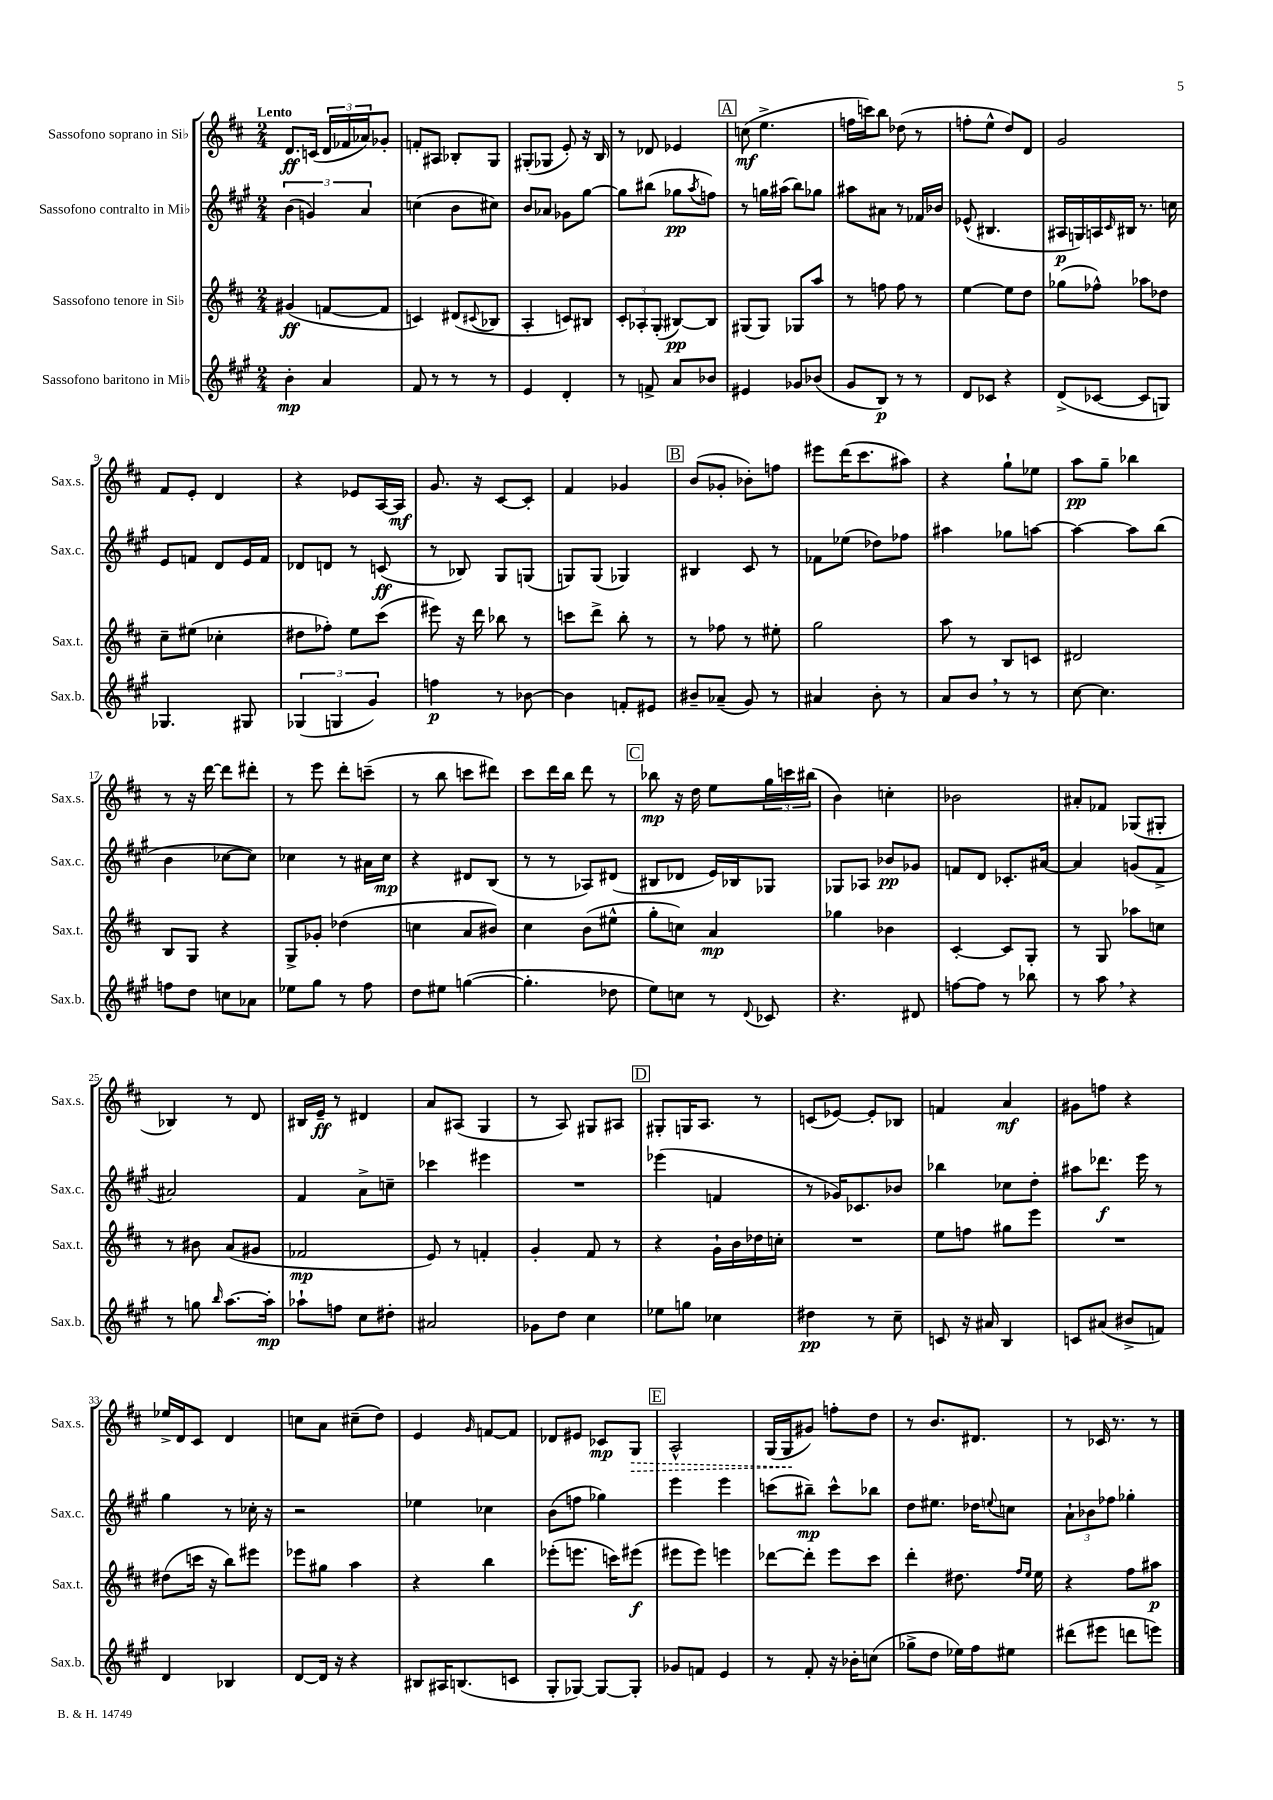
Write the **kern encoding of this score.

**kern	**dynam	**kern	**dynam	**kern	**dynam	**kern	**dynam
*part4	*part4	*part3	*part3	*part2	*part2	*part1	*part1
*staff4	*staff4	*staff3	*staff3	*staff2	*staff2	*staff1	*staff1
*I"Sassofono baritono in Mi♭	*	*I"Sassofono tenore in Si♭	*	*I"Sassofono contralto in Mi♭	*	*I"Sassofono soprano in Si♭	*
*I'Sax.b.	*	*I'Sax.t.	*	*I'Sax.c.	*	*I'Sax.s.	*
*clefG2	*	*clefG2	*	*clefG2	*	*clefG2	*
*k[f#c#g#]	*	*k[f#c#]	*	*k[f#c#g#]	*	*k[f#c#]	*
*M2/4	*	*M2/4	*	*M2/4	*	*M2/4	*
=1	=1	=1	=1	=1	=1	=1	=1
!	!	!	!	!	!	!LO:TX:a:B:t=Lento	!
4b'\	mp	(4g#X/	ff	(6b\	.	8.d/L	ff
.	.	.	.	6gn/)	.	.	.
.	.	.	.	.	.	(16cn/Jk	.
4a/	.	[8fn/L	.	.	.	24d/LL	.
.	.	.	.	.	.	24f-X/	.
.	.	.	.	6a/	.	24a-X/J)	.
.	.	8f/J]	.	.	.	8g-X'/J	.
=2	=2	=2	=2	=2	=2	=2	=2
8f#/	.	4cn/)	.	(4ccn\	.	8fn'/L	.
8r	.	.	.	.	.	8A#X/J	.
8r	.	(8d#X/L	.	8b\L	.	8B-X'/L	.
.	.	8qqc#X/	.	.	.	.	.
8r	.	8B-X/J	.	8cc#X\J)	.	8G/J	.
=3	=3	=3	=3	=3	=3	=3	=3
4e/	.	4A'/	.	8b/L	.	(8G#X'/L	.
.	.	.	.	8a-X/J	.	8G-X/J	.
4d'/	.	8cn/L)	.	8g-X\L	.	8e'/)	.
.	.	8B#X/J	.	[8gg#\J	.	16r	.
.	.	.	.	.	.	16B/	.
=4	=4	=4	=4	=4	=4	=4	=4
8r	.	12c#'/L	.	8gg#\L]	.	8r	.
.	.	12A-X'/	.	.	.	.	.
8fn^/	.	.	.	(8bb#X\J	.	8d-X/	.
.	.	(12G'/J	.	.	.	.	.
8a/L	.	[8B#X/L)	pp	8gg-X\L	pp	4e-X/	.
.	.	.	.	8qaa/	.	.	.
8b-X/J	.	8B#/J]	.	8ffn\J)	.	.	.
!!LO:REH:place=s1:t=A
=5	=5	=5	=5	=5	=5	=5	=5
4e#X/	.	(8G#X/L	.	8r	.	(8ccn\	mf
.	.	8G#/J)	.	16ggn\LL	.	4.ee^\	.
.	.	.	.	(16aa#X\JJ	.	.	.
8g-X/L	.	8G-X/L	.	8bb\L)	.	.	.
(8b-X/J	.	8aa/J	.	8gg-X\J	.	.	.
=6	=6	=6	=6	=6	=6	=6	=6
8g#/L	.	8r	.	8aa#X\L	.	16ffn\LL	.
.	.	.	.	.	.	16cccn\J)	.
8B/J)	p	8ffn\	.	8a#X\J	.	8bb\J	.
8r	.	8ff\	.	8r	.	(8dd-X\	.
8r	.	8r	.	16f-X/LL	.	8r	.
.	.	.	.	16b-X/JJ	.	.	.
=7	=7	=7	=7	=7	=7	=7	=7
8d/L	.	[4ee\	.	(8e-X^^/	.	8ffn'\L	.
8c-X/J	.	.	.	4.B#X/	.	8ee^^\J	.
4r	.	8ee\L]	.	.	.	8dd/L)	.
.	.	8dd\J	.	.	.	8d/J	.
=8	=8	=8	=8	=8	=8	=8	=8
(8d^/L	.	(8gg-X\L	.	16A#X/LL	p	2g/	.
.	.	.	.	16Gn/)	.	.	.
[8c-X/J	.	8ff-X^^\J)	.	16An/	.	.	.
.	.	.	.	16qqc#/	.	.	.
.	.	.	.	16B#X/JJ	.	.	.
8c-/L]	.	8aa-X\L	.	8.r	.	.	.
8Gn/J)	.	8dd-X\J	.	.	.	.	.
.	.	.	.	16ccn\	.	.	.
!!LO:LB:g=z
=9	=9	=9	=9	=9	=9	=9	=9
4.G-X/	.	8cc#~\L	.	8e/L	.	8f#/L	.
.	.	(8ee#X\J	.	8fn/J	.	8e'/J	.
.	.	4cc-X'\	.	8d/L	.	4d/	.
8G#X/	.	.	.	16e/L	.	.	.
.	.	.	.	16f/JJ	.	.	.
=10	=10	=10	=10	=10	=10	=10	=10
(6G-X/	.	8dd#X\L	.	8d-X/L	.	4r	.
.	.	8ff-X'\J)	.	8dn/J	.	.	.
6Gn/	.	.	.	.	.	.	.
.	.	8ee\L	.	8r	.	8e-X/L	.
6g#/)	.	.	.	.	.	.	.
.	.	(8ccc#\J	.	(8cn/	ff	[16A/L	.
.	.	.	.	.	.	16A/JJ]	mf
=11	=11	=11	=11	=11	=11	=11	=11
4ffn\	p	8eee#X\)	.	8r	.	8.g/	.
.	.	16r	.	8B-X/)	.	.	.
.	.	16ddd\	.	.	.	16r	.
8r	.	8bb-X\	.	8G#/L	.	[8c#/L	.
[8b-X\	.	8r	.	(8Gn/J	.	8c#'/J]	.
=12	=12	=12	=12	=12	=12	=12	=12
4b-\]	.	8cccn\L	.	8Gn/L)	.	4f#/	.
.	.	8ddd^\J	.	(8G/J	.	.	.
8fn'/L	.	8bb'\	.	4G-X/)	.	4g-X/	.
8e#X/J	.	8r	.	.	.	.	.
!!LO:REH:place=s1:t=B
=13	=13	=13	=13	=13	=13	=13	=13
8b#X~/L	.	8r	.	4B#X/	.	(8b/L	.
(8a-X~/J	.	8ff-X\	.	.	.	8g-X'/J	.
8g#/)	.	8r	.	8c#/	.	8b-X'\L)	.
8r	.	8ee#X'\	.	8r	.	8ffn\J	.
=14	=14	=14	=14	=14	=14	=14	=14
4a#X/	.	2gg\	.	8f-X\L	.	8eee#X\L	.
.	.	.	.	(8ee-X\J	.	(16ddd\K	.
.	.	.	.	.	.	8.ccc#\	.
8b'\	.	.	.	8dd-X\L)	.	.	.
8r	.	.	.	8ff-X\J	.	8aa#X\J)	.
=15	=15	=15	=15	=15	=15	=15	=15
8a/L	.	8aa\	.	4aa#X\	.	4r	.
8b,/J	.	8r	.	.	.	.	.
8r	.	8B/L	.	8gg-X\L	.	8gg`\L	.
8r	.	8cn/J	.	[8aan\J	.	8ee-X\J	.
=16	=16	=16	=16	=16	=16	=16	=16
[8cc#\	.	2d#X/	.	4aa\_	.	8aa\L	pp
4.cc#\]	.	.	.	.	.	8gg~\J	.
.	.	.	.	8aa\L]	.	4bb-X\	.
.	.	.	.	(8bb\J	.	.	.
!!LO:LB:g=z
=17	=17	=17	=17	=17	=17	=17	=17
8ffn\L	.	8B/L	.	4b\	.	8r	.
8dd\J	.	8G/J	.	.	.	16r	.
.	.	.	.	.	.	[16ddd\	.
8ccn\L	.	4r	.	[8cc-X\L	.	8ddd\L]	.
8a-X\J	.	.	.	8cc-\J])	.	8ddd#X'\J	.
=18	=18	=18	=18	=18	=18	=18	=18
8ee-X\L	.	8G^/L	.	4cc-X\	.	8r	.
8gg#\J	.	8g-X'/J	.	.	.	8eee\	.
8r	.	(4dd-X\	.	8r	.	8ddd'\L	.
8ff#\	.	.	.	16a#X\LL	.	(8cccn~\J	.
.	.	.	.	16cc-\JJ	mp	.	.
=19	=19	=19	=19	=19	=19	=19	=19
8dd\L	.	4ccn\	.	4r	.	8r	.
8ee#X\J	.	.	.	.	.	8bb\	.
([4ggn\	.	8a/L	.	8d#X/L	.	8cccn\L	.
.	.	8b#X/J)	.	(8B/J	.	8ddd#X\J)	.
=20	=20	=20	=20	=20	=20	=20	=20
4.gg'\]	.	4cc#\	.	8r	.	8ccc#\L	.
.	.	.	.	8r	.	16ddd\L	.
.	.	.	.	.	.	16bb\JJ	.
.	.	(8b\L	.	8A-X/L)	.	8ddd\	.
8dd-X\	.	8ee#X^^\J	.	(8d#X/J	.	8r	.
!!LO:REH:place=s1:t=C
=21	=21	=21	=21	=21	=21	=21	=21
8ee\L)	.	8gg'\L	.	8B#X/L	.	8bb-X\	mp
8ccn\J	.	8ccn\J)	.	8d-X/J	.	16r	.
.	.	.	.	.	.	16dd\	.
8r	.	4a/	mp	16e/LL)	.	8ee\L	.
.	.	.	.	16B-X/J	.	.	.
8qqd/	.	.	.	.	.	.	.
8c-X/	.	.	.	8G-X/J	.	24gg\L	.
.	.	.	.	.	.	24cccn\	.
.	.	.	.	.	.	(24bb#X\JJ	.
=22	=22	=22	=22	=22	=22	=22	=22
4.r	.	4gg-X\	.	8G-X/L	.	4b\)	.
.	.	.	.	8A-X/J	.	.	.
.	.	4b-X\	.	8b-X/L	pp	4ccn'\	.
8d#X/	.	.	.	8g-X/J	.	.	.
=23	=23	=23	=23	=23	=23	=23	=23
[8ffn\L	.	[4c#'/	.	8fn/L	.	2b-X\	.
8ff\J]	.	.	.	8d/J	.	.	.
8r	.	8c#/L]	.	8.c-X'/L	.	.	.
8bb-X\	.	8G'/J	.	.	.	.	.
.	.	.	.	[16a#X/Jk	.	.	.
=24	=24	=24	=24	=24	=24	=24	=24
8r	.	8r	.	4a#/]	.	8a#X'/L	.
8aa,\	.	8G/	.	.	.	8f-X/J	.
4r	.	8aa-X\L	.	(8gn/L	.	(8G-X/L	.
.	.	8ccn\J	.	8f#^/J	.	8G#X'/J	.
!!LO:LB:g=z
=25	=25	=25	=25	=25	=25	=25	=25
8r	.	8r	.	2a#X/)	.	4B-X/)	.
8ggn\	.	8b#X\	.	.	.	.	.
16qqbb/	.	.	.	.	.	.	.
[8.aa\L	.	(8a/L	.	.	.	8r	.
.	.	8g#X/J	.	.	.	8d/	.
16aa'\Jk]	mp	.	.	.	.	.	.
=26	=26	=26	=26	=26	=26	=26	=26
8aa-X`\L	.	2f-X/	mp	4f#/	.	16B#X/LL	.
.	.	.	.	.	.	16e~/JJ	ff
8ffn\J	.	.	.	.	.	8r	.
8cc#\L	.	.	.	8a^\L	.	4d#X/	.
8dd#X'\J	.	.	.	8ccn~\J	.	.	.
=27	=27	=27	=27	=27	=27	=27	=27
2a#X/	.	8e/)	.	4ccc-X\	.	8a/L	.
.	.	8r	.	.	.	(8A#X/J	.
.	.	4fn'/	.	4eee#X\	.	4G/	.
=28	=28	=28	=28	=28	=28	=28	=28
8g-X\L	.	4g'/	.	2r	.	8r	.
8dd\J	.	.	.	.	.	8A/)	.
4cc#\	.	8f#/	.	.	.	8G#X/L	.
.	.	8r	.	.	.	8A#X/J	.
!!LO:REH:place=s1:t=D
=29	=29	=29	=29	=29	=29	=29	=29
8ee-X\L	.	4r	.	(4eee-X\	.	8G#X'/L	.
8ggn\J	.	.	.	.	.	16Gn/K	.
.	.	.	.	.	.	8.A/J	.
4cc-X\	.	16g`\LL	.	4fn/	.	.	.
.	.	16b\	.	.	.	.	.
.	.	16dd-X\	.	.	.	8r	.
.	.	16ccn'\JJ	.	.	.	.	.
=30	=30	=30	=30	=30	=30	=30	=30
4dd#X\	pp	2r	.	8r	.	(8cn/L	.
.	.	.	.	16g-X/KL)	.	[8e-X/J)	.
.	.	.	.	8.c-X/	.	.	.
8r	.	.	.	.	.	8e-'/L]	.
8cc#~\	.	.	.	8b-X/J	.	8B-X/J	.
=31	=31	=31	=31	=31	=31	=31	=31
8cn/	.	8ee\L	.	4bb-X\	.	4fn/	.
16r	.	8ffn\J	.	.	.	.	.
16a#X/	.	.	.	.	.	.	.
4B/	.	8gg#X\L	.	8cc-X\L	.	4a/	mf
.	.	8eee\J	.	8dd'\J	.	.	.
=32	=32	=32	=32	=32	=32	=32	=32
8cn/L	.	2r	.	8aa#X\L	.	8g#X\L	.
(8a#X/J	.	.	.	8.ddd-X\J	f	8ffn\J	.
8b#X^/L	.	.	.	.	.	4r	.
.	.	.	.	16eee\	.	.	.
8fn/J)	.	.	.	8r	.	.	.
!!LO:LB:g=z
=33	=33	=33	=33	=33	=33	=33	=33
4d/	.	(8dd#X\L	.	4gg#\	.	16ee-X^/LL	.
.	.	.	.	.	.	16d/J	.
.	.	16cccn\Jk	.	.	.	8c#/J	.
.	.	16r	.	.	.	.	.
4B-X/	.	8bb\L)	.	8r	.	4d/	.
.	.	8eee#X\J	.	16cc-X'\	.	.	.
.	.	.	.	16r	.	.	.
=34	=34	=34	=34	=34	=34	=34	=34
[8d/L	.	8eee-X\L	.	2r	.	8ccn\L	.
16d/Jk]	.	8gg#X\J	.	.	.	8a\J	.
16r	.	.	.	.	.	.	.
4r	.	4aa\	.	.	.	(8cc#X~\L	.
.	.	.	.	.	.	8dd\J)	.
=35	=35	=35	=35	=35	=35	=35	=35
8B#X/L	.	4r	.	4ee-X\	.	4e/	.
16A#X/K	.	.	.	.	.	.	.
(8.Bn/	.	.	.	.	.	.	.
.	.	.	.	.	.	16qqg/	.
.	.	4bb\	.	4cc-X\	.	[8fn/L	.
8cn/J	.	.	.	.	.	8f/J]	.
=36	=36	=36	=36	=36	=36	=36	=36
8G#'/L	.	(8eee-X'\L	.	(8b\L	.	8d-X/L	.
[8G-X/J)	.	8.eeen\J	.	8ffn\J	.	8e#X/J	.
8G-/L_	.	.	.	4gg-X\)	.	8c-X/L	mp
.	.	16cccn\KL)	.	.	.	.	.
!	!	!	!	!	!	!	!LO:HP:b
8G-'/J]	.	(8eee#X\J	f	.	.	8G/J	>
!!LO:REH:place=s1:t=E
=37	=37	=37	=37	=37	=37	=37	=37
8g-X/L	.	8eee#X\L	.	4eee\	.	2A^^/	.
8fn/J	.	8eee#\J)	.	.	.	.	.
4e/	.	4eeen\	.	4eee\	.	.	.
=38	=38	=38	=38	=38	=38	=38	=38
8r	.	[8ddd-X\L	.	(8cccn\L	.	(16G/LL	.
.	.	.	.	.	.	16G/J	.
8f#'/	.	8ddd-'\J]	.	8bb#X~\J)	mp	8g#X/J)	]
16r	.	8eee\L	.	8ccc^^\L	.	8ffn'\L	.
16b-X'\KL	.	.	.	.	.	.	.
(8ccn\J	.	8ccc#\J	.	8bb-X\J	.	8dd\J	.
=39	=39	=39	=39	=39	=39	=39	=39
8gg-X^\L	.	4ddd'\	.	8dd\L	.	8r	.
8dd\J	.	.	.	8.ee#X\J	.	8.b/L	.
16ee-X\LL)	.	8.dd#X\	.	.	.	.	.
16ff#\J	.	.	.	16dd-X\KL	.	8.d#X/J	.
.	.	.	.	8qqeen/	.	.	.
8ee#X\J	.	.	.	8ccn\J	.	.	.
.	.	16qqff#/LL	.	.	.	.	.
.	.	16qqee/JJ	.	.	.	.	.
.	.	16ee\	.	.	.	.	.
=40	=40	=40	=40	=40	=40	=40	=40
(8ddd#X\L	.	4r	.	12a`\L	.	8r	.
.	.	.	.	12b-X\	.	.	.
8eee#X\J	.	.	.	.	.	16c-X/	.
.	.	.	.	12ff-X\J	.	.	.
.	.	.	.	.	.	8.r	.
8dddn\L	.	8ff#\L	.	4gg-X'\	.	.	.
8eeen\J)	.	8aa#X\J	p	.	.	8r	.
==	==	==	==	==	==	==	==
*-	*-	*-	*-	*-	*-	*-	*-
